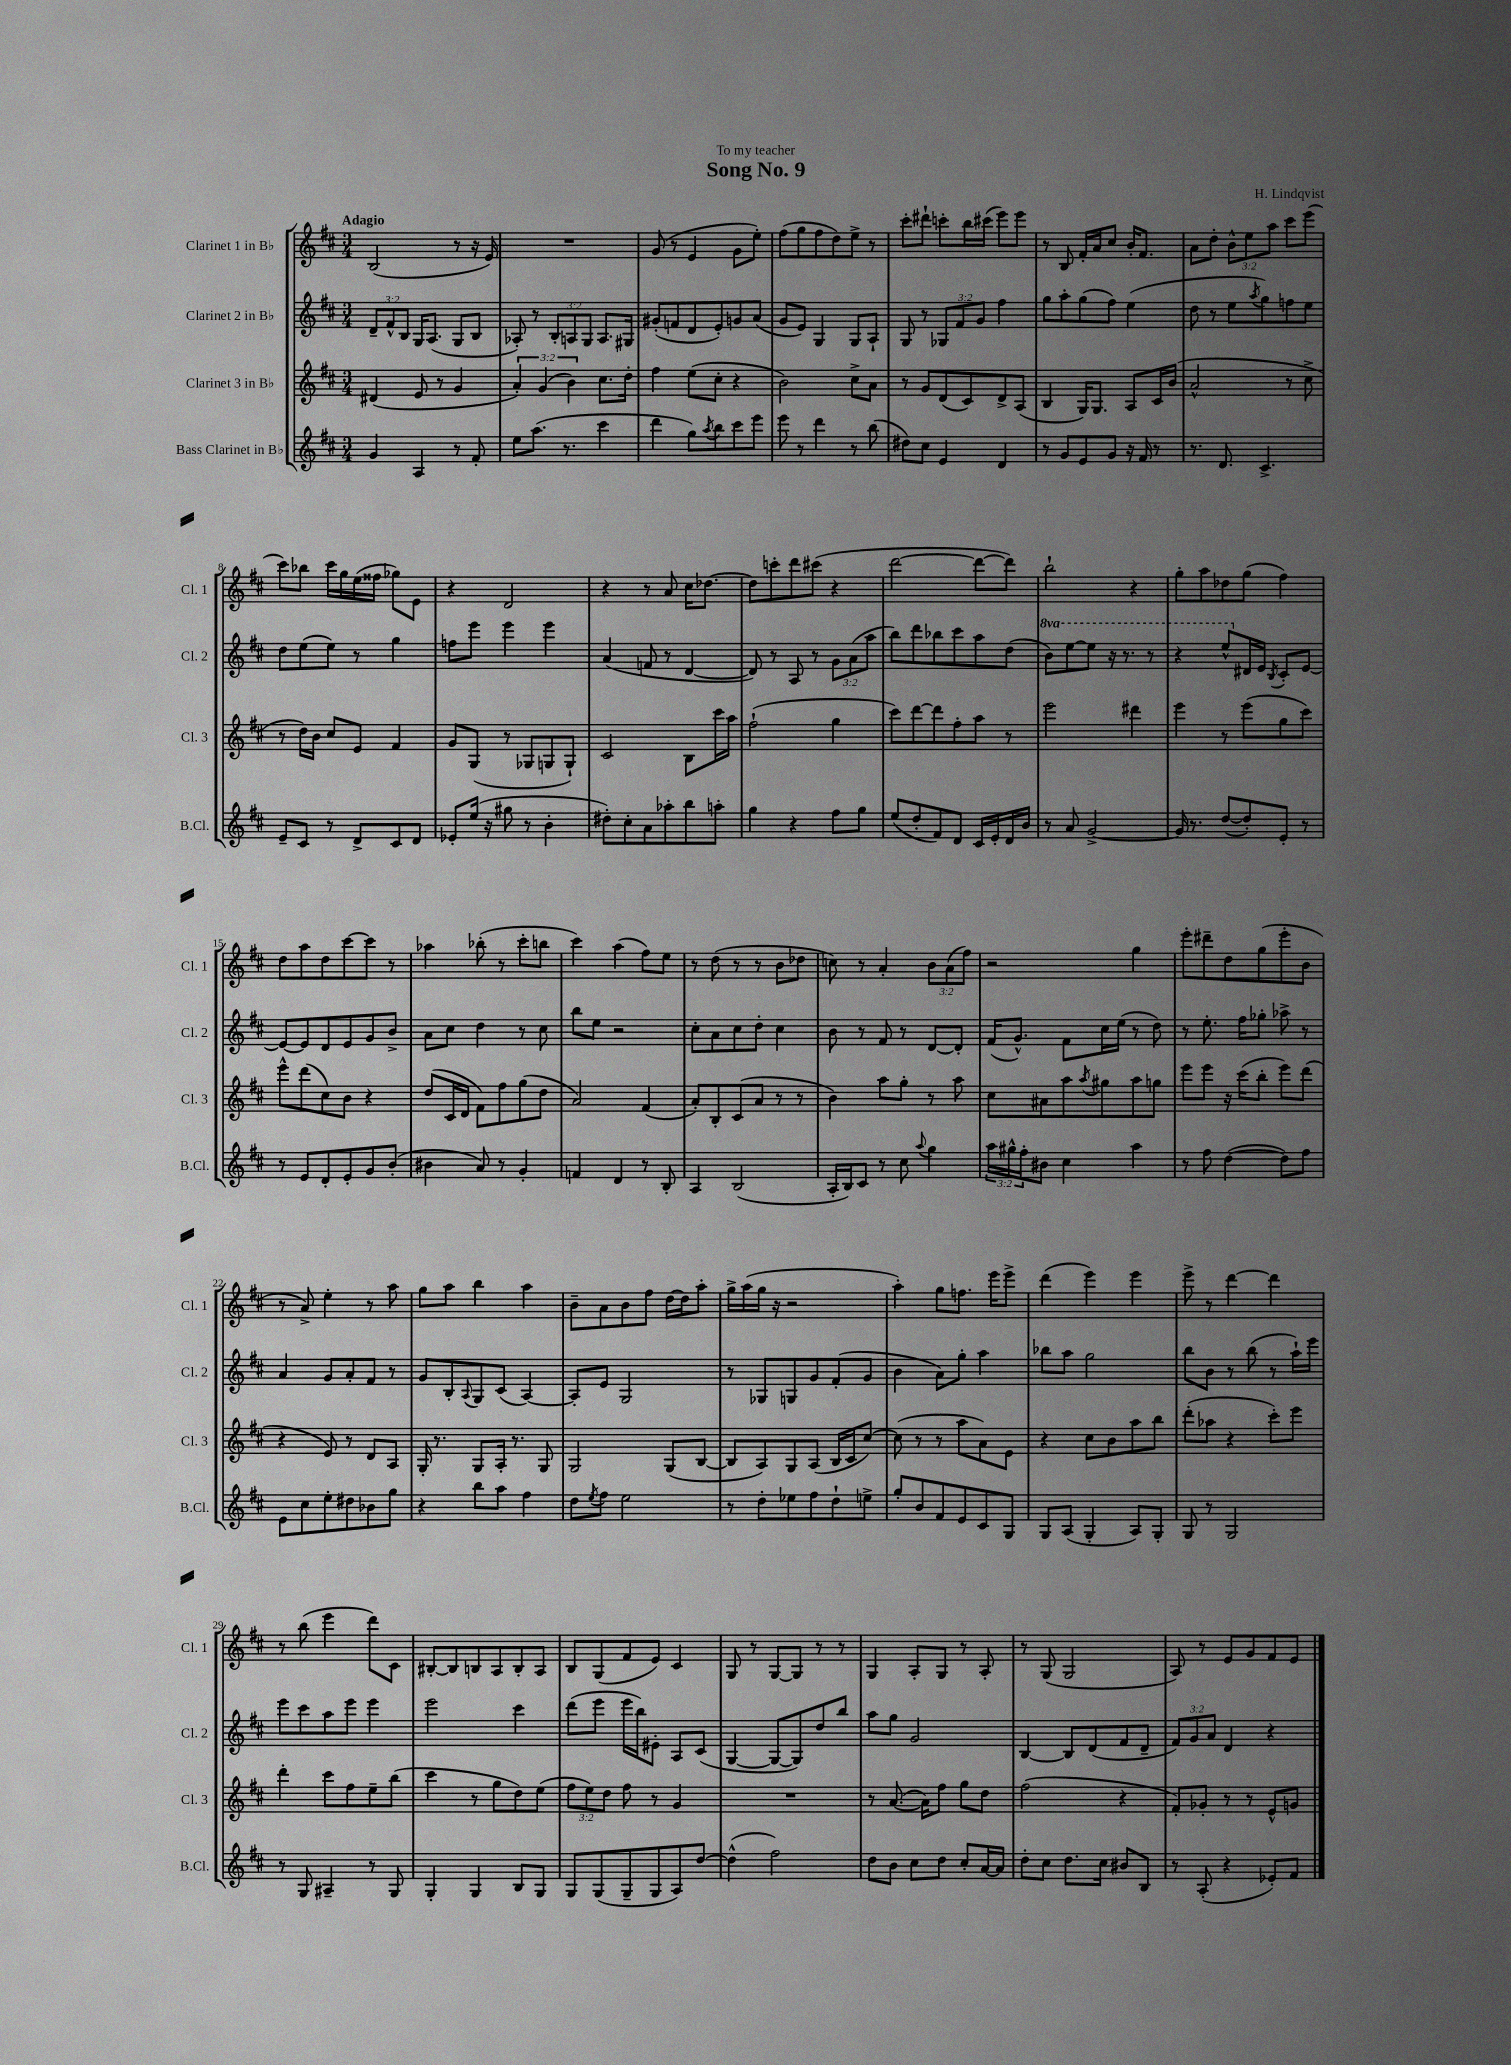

**kern	**kern	**kern	**kern
*part4	*part3	*part2	*part1
*staff4	*staff3	*staff2	*staff1
*I"Bass Clarinet in B♭	*I"Clarinet 3 in B♭	*I"Clarinet 2 in B♭	*I"Clarinet 1 in B♭
*I'B.Cl.	*I'Cl. 3	*I'Cl. 2	*I'Cl. 1
*clefG2	*clefG2	*clefG2	*clefG2
*k[f#c#]	*k[f#c#]	*k[f#c#]	*k[f#c#]
*M3/4	*M3/4	*M3/4	*M3/4
=1	=1	=1	=1
!	!	!	!LO:TX:a:B:t=Adagio
4g/	(4d#X/	12d~/L	(2B/
.	.	12f#^^/	.
.	.	12B/J	.
4A/	8e/	16G/KL	.
.	.	(8.A/J	.
.	8r	.	.
8r	4g/	8G/L	8r
8f#'/	.	8B/J	16r
.	.	.	16e/)
=2	=2	=2	=2
8ee\L	6a'/)	8A-X'/)	2.r
(8.aa\J	.	8r	.
.	(6g/	.	.
.	.	12B'/L	.
8.r	.	.	.
.	6b\)	12An/	.
.	.	12G/J	.
4ccc#\	8.cc#\L	8.A/L	.
.	16dd'\Jk	16G#X/Jk	.
=3	=3	=3	=3
4ddd\	4ff#\	(8g#X'/L	(8g/
.	.	8fn/	8r
8gg\L)	(8ee\L	8d/	4e/
8qaa/	.	.	.
8bb\	8cc#'\J	8e'/)	.
8ccc#\	4r	8gn/	8g\L
8eee\J	.	(8a/J	8ee'\J)
=4	=4	=4	=4
8eee\	2b\)	8g/L	(8ff#\L
8r	.	8e/J)	8gg\
4ddd\	.	4G/	8ff#\
.	.	.	8dd\)
8r	8cc#^\L	8G/L	8ee^\J
(8bb\	8a\J	8A`/J	8r
=5	=5	=5	=5
8dd#X\L)	8r	8G/	8ccc#'\L
8cc#\J	8g/L	8r	8ddd#X`\J
4e/	(8d/	12G-X/L	8cccn'\L
.	.	12f#/	.
.	8c#/)	.	16bb\L
.	.	12g/J	.
.	.	.	(16ccc#X\JJ
4d/	8d^/	4ff#\	8eee\L)
.	(8A/J	.	8eee\J
=6	=6	=6	=6
8r	4B/	8gg\L	8r
8g/L	.	8aa'\	8B/
8e/	16G/KL)	(8gg\	16f#'/LL
.	8.G/J	.	16a/J
8g/J	.	8ff#\J)	8cc#/J
16r	8A/L	(4ee\	16b'/KL
16f#/	.	.	8.f#/J
8r	16c#/L	.	.
.	(16b/JJ	.	.
=7	=7	=7	=7
8.r	2a^^/	8dd\	8a\L
.	.	8r	8dd'\J
8.d/	.	.	.
.	.	8ee\L	12b^^\L
.	.	.	12ee\
.	.	8qaa/	.
4.c#^/	.	8gg\)	.
.	.	.	12aa\J
.	8r	8ffn\	8ccc#\L
.	8cc#^\	8ee\J	(8eee\J
!!LO:LB:g=z
=8	=8	=8	=8
8e~/L	8r	8dd\L	8ccc#\L)
8c#/J	16dd\LL)	(8ee\	8bb-X\J
.	16b\JJ	.	.
8r	8cc#/L	8ee\J)	16ccc#\LL
.	.	.	16gg\
8d^/L	8e/J	8r	(16ee\
.	.	.	16ff##X\JJ
8c#/	4f#/	4gg\	8gg-X\L)
8d/J	.	.	8e\J
=9	=9	=9	=9
8e-X'/L	8g/L	8ffn\L	4r
(16ee/Jk	(8G/J	8eee\J	.
16r	.	.	.
8gg#X\	8r	4eee\	2d/
8r	8G-X/L	.	.
4b'\	8Gn/	4eee\	.
.	8G`/J)	.	.
=10	=10	=10	=10
8dd#X'\L)	2c#/	(4a/	4r
8cc#'\	.	.	.
8a\	.	8fn/	8r
8aa-X'\	.	8r	8a/
8bb\	8B\L	[4d/	16cc#\KL
.	.	.	[8.dd-X\J
8aan'\J	16ccc#\L	.	.
.	16aa\JJ	.	.
=11	=11	=11	=11
4gg\	(2ff#`\	8d/])	8dd-\L]
.	.	8r	8cccn'\
4r	.	8A/	8ddd\
.	.	8r	(8ccc#X\J
8ff#\L	4gg\	12g\L	4r
.	.	(12a\	.
8gg\J	.	.	.
.	.	12aa\J	.
=12	=12	=12	=12
(8ee/L	8ccc#\L)	8bb\L)	[2ddd\
8dd'/	[8ddd\	8ddd\	.
8f#/)	8ddd\]	8bb-X\	.
8d/J	8ff#'\	8ccc#\	.
16c#/LL	8aa\J	8aa\	8ddd\L_
16e'/	.	.	.
16d/	8r	(8dd\J	8ddd\J])
16b/JJ	.	.	.
=13	=13	=13	=13
*	*	*8va	*
8r	2eee\	8bb\L)	2bb`\
8a/	.	[8eee\	.
[2g^/	.	8eee\J]	.
.	.	16r	.
.	.	8.r	.
.	4ddd#X\	.	4r
.	.	8r	.
=14	=14	=14	=14
16g/]	4eee\	4r	8gg'\L
8.r	.	.	.
.	.	.	8aa\
([8dd/L	8r	8eee^^/L	8dd-X\
*	*	*X8va	*
8dd'/])	(8eee\L	16d#X/L	(8gg\J
.	.	16e/JJ	.
.	.	8qB/	.
8e'/J	8gg\	8c#'/L	4ff#\)
8r	8ccc#\J)	[8e/J	.
!!LO:LB:g=z
=15	=15	=15	=15
8r	8eee^^\L	8e/L_	8dd\L
8e/L	(8ddd\	8e/]	8aa\
8d'/	8cc#\)	8d/	8dd\
8e'/	8b\J	8e/	[8ccc#\
8g/	4r	8g/	8ccc#\J]
(8b'/J	.	8b^/J	8r
=16	=16	=16	=16
4b#X\	(8dd/L	8a\L	4aa-X\
.	16c#/L	8cc#\J	.
.	16d/JJ	.	.
8a/)	8f#\L)	4dd\	(8bb-X'\
8r	8ff#\	.	8r
4g'/	(8gg\	8r	8ccc#'\L
.	8dd\J	8cc#\	8bbn\J
=17	=17	=17	=17
4fn/	2a/)	8bb\L	4ccc#\)
.	.	8ee\J	.
4d/	.	2r	(4aa\
8r	(4f#/	.	8ff#\L)
8B'/	.	.	8ee\J
=18	=18	=18	=18
4A/	8a'/L)	8cc#'\L	8r
.	8B'/	8a\	(8dd\
(2B/	(8c#/	8cc#\	8r
.	8a/J	8dd'\J	8r
.	8r	4cc#\	8b\L
.	8r	.	8dd-X\J
=19	=19	=19	=19
16A'/LL	4b\)	8b\	8ccn\)
16B/J)	.	.	.
8c#/J	.	8r	8r
8r	8aa\L	8f#/	4a'/
8cc#\	8gg'\J	8r	.
8qqaa/	.	.	.
4gg\	8r	[8d/L	12b\L
.	.	.	(12a\
.	8aa\	8d'/J]	.
.	.	.	12ff#\J)
=20	=20	=20	=20
24aa\LL	8cc#\L	(16f#/KL	2r
24gg#X^^\	.	.	.
.	.	8.g^^/J)	.
24ff#'\J	.	.	.
8b#X\J	8a#X\	.	.
4cc#\	8aa\	8f#\L	.
.	8qaa/	.	.
.	8gg#X\	16cc#\L	.
.	.	(16ee\JJ	.
4aa\	8aa\	8r	4gg\
.	8ggn\J	8dd\)	.
=21	=21	=21	=21
8r	8eee\L	8r	8eee'\L
8ff#\	8eee\J	8.ee'\	8ddd#X~\
([4dd\	16r	.	8dd\
.	(16ccc#\KL	16ff#\KL	.
.	8bb'\J	8gg-X'\J	(8gg\
8dd\L])	8eee\L)	8aa-X^\	8eee'\
8ff#\J	(8ddd\J	8r	8b\J
!!LO:LB:g=z
=22	=22	=22	=22
8e\L	4r	4a/	8r
8cc#\	.	.	8a^/)
8ee'\	8e/)	8g/L	4ee'\
8dd#X\	8r	8a'/	.
8b-X\	8d/L	8f#/J	8r
8gg\J	8A/J	8r	8aa\
=23	=23	=23	=23
4r	16G'/	8g/L	8gg\L
.	8.r	.	.
.	.	8B'/	8aa\J
.	.	8qqA/	.
8bb\L	8G/L	8G/	4bb\
8aa\J	16A'/Jk	(8c#/J	.
.	8.r	.	.
4ff#\	.	[4A/)	4aa\
.	8G/	.	.
=24	=24	=24	=24
8dd\L	2G/	8A'/L]	8b~\L
8qee/	.	.	.
8ff#\J	.	8e/J	8a\
2ee\	.	2G/	8b\
.	.	.	8ff#\J
.	(8G/L	.	[16dd\LL
.	.	.	16dd\J]
.	[8B/J	.	8aa'\J
=25	=25	=25	=25
8r	8B/L]	8r	16gg^\LL
.	.	.	(16aa\
8dd'\L	8A/)	8G-X/L	16gg\JJ
.	.	.	16r
8ee-X\	8G/	8Gn/	2r
8ff#\	(8A/J	8g/	.
8dd`\	16B/LL	(8f#'/	.
.	16c#/J	.	.
8een^\J	[8cc#/J)	8g/J	.
=26	=26	=26	=26
8gg'/L	(8cc#\]	4b\	4aa'\)
8b/	8r	.	.
8f#/	8r	8a\L)	8gg\L
8e/	8aa\L	8gg'\J	8.ffn\J
8c#/	8a\)	4aa\	.
.	.	.	16eee\KL
8G/J	8e\J	.	8eee^\J
=27	=27	=27	=27
8G/L	4r	8bb-X\L	(4ddd\
(8A/J	.	8aa\J	.
4G'/	8cc#\L	2gg\	4eee\)
.	8b\	.	.
8A/L)	8aa\	.	4eee\
8G'/J	8bb\J	.	.
=28	=28	=28	=28
8G/	(8ddd'\L	8bb\L	8eee^\
8r	8aa-X\J	8b\J	8r
2G/	4r	8r	[4ddd\
.	.	(8bb\	.
.	8ccc#'\L)	8r	4ddd\]
.	8eee\J	16aa`\LL)	.
.	.	16eee\JJ	.
!!LO:LB:g=z
=29	=29	=29	=29
8r	4ddd'\	8eee\L	8r
8G/	.	8ccc#\	(8bb\
4A#X~/	8ccc#\L	8aa\	4eee\
.	8ff#\	8eee\J	.
8r	8ee~\	4eee\	8ddd\L)
8G/	(8bb\J	.	8c#\J
=30	=30	=30	=30
4G'/	4ccc#\	2eee\	[8B#X'/L
.	.	.	8B#/]
4G/	8r	.	8Bn/
.	8gg\L	.	8A/
8B/L	8dd\)	4ccc#\	8B'/
8G/J	(8ee\J	.	8A/J
=31	=31	=31	=31
8G/L	12ff#\L	(8ddd\L	8B/L
.	12ee\)	.	.
(8G/	.	8eee\J	(8G/
.	12dd\J	.	.
8G~/	8ff#\	16eee\LL	8f#/
.	.	16bb\J)	.
8G/	8r	8e#X'\J	8e/J)
8A/)	4g/	8A/L	4c#/
[8dd/J	.	(8c#/J	.
=32	=32	=32	=32
(4dd^^\]	2.r	[4G/	8G/
.	.	.	8r
2ff#\)	.	8G/L_	[8G/L
.	.	8G/])	8G/J]
.	.	8dd/	8r
.	.	8bb/J	8r
=33	=33	=33	=33
8dd\L	8r	8aa\L	4G/
8b\J	([8.a/	8gg\J	.
8cc#\L	.	2g/	8A'/L
.	16a\KL])	.	.
8dd\J	8ff#\J	.	8G/J
8cc#'/L	8gg\L	.	8r
[16a/L	8dd\J	.	8A'/
16a/JJ]	.	.	.
=34	=34	=34	=34
8dd'\L	(2ff#\	[4B/	8r
8cc#\J	.	.	(8G/
8.dd\L	.	8B/L]	2G/
.	.	(8d/	.
16cc#\Jk	.	.	.
8b#X/L	4r	8f#/	.
8B/J	.	8d~/J	.
=35	=35	=35	=35
8r	8f#'/L)	12f#/L)	8A/)
.	.	12g/	.
(8A'/	8g-X'/J	.	8r
.	.	12a/J	.
4r	8r	4d/	8e/L
.	8r	.	8g/
8e-X'/L)	8e^^/L	4r	8f#/
8f#/J	8gn/J	.	8e/J
==	==	==	==
*-	*-	*-	*-
